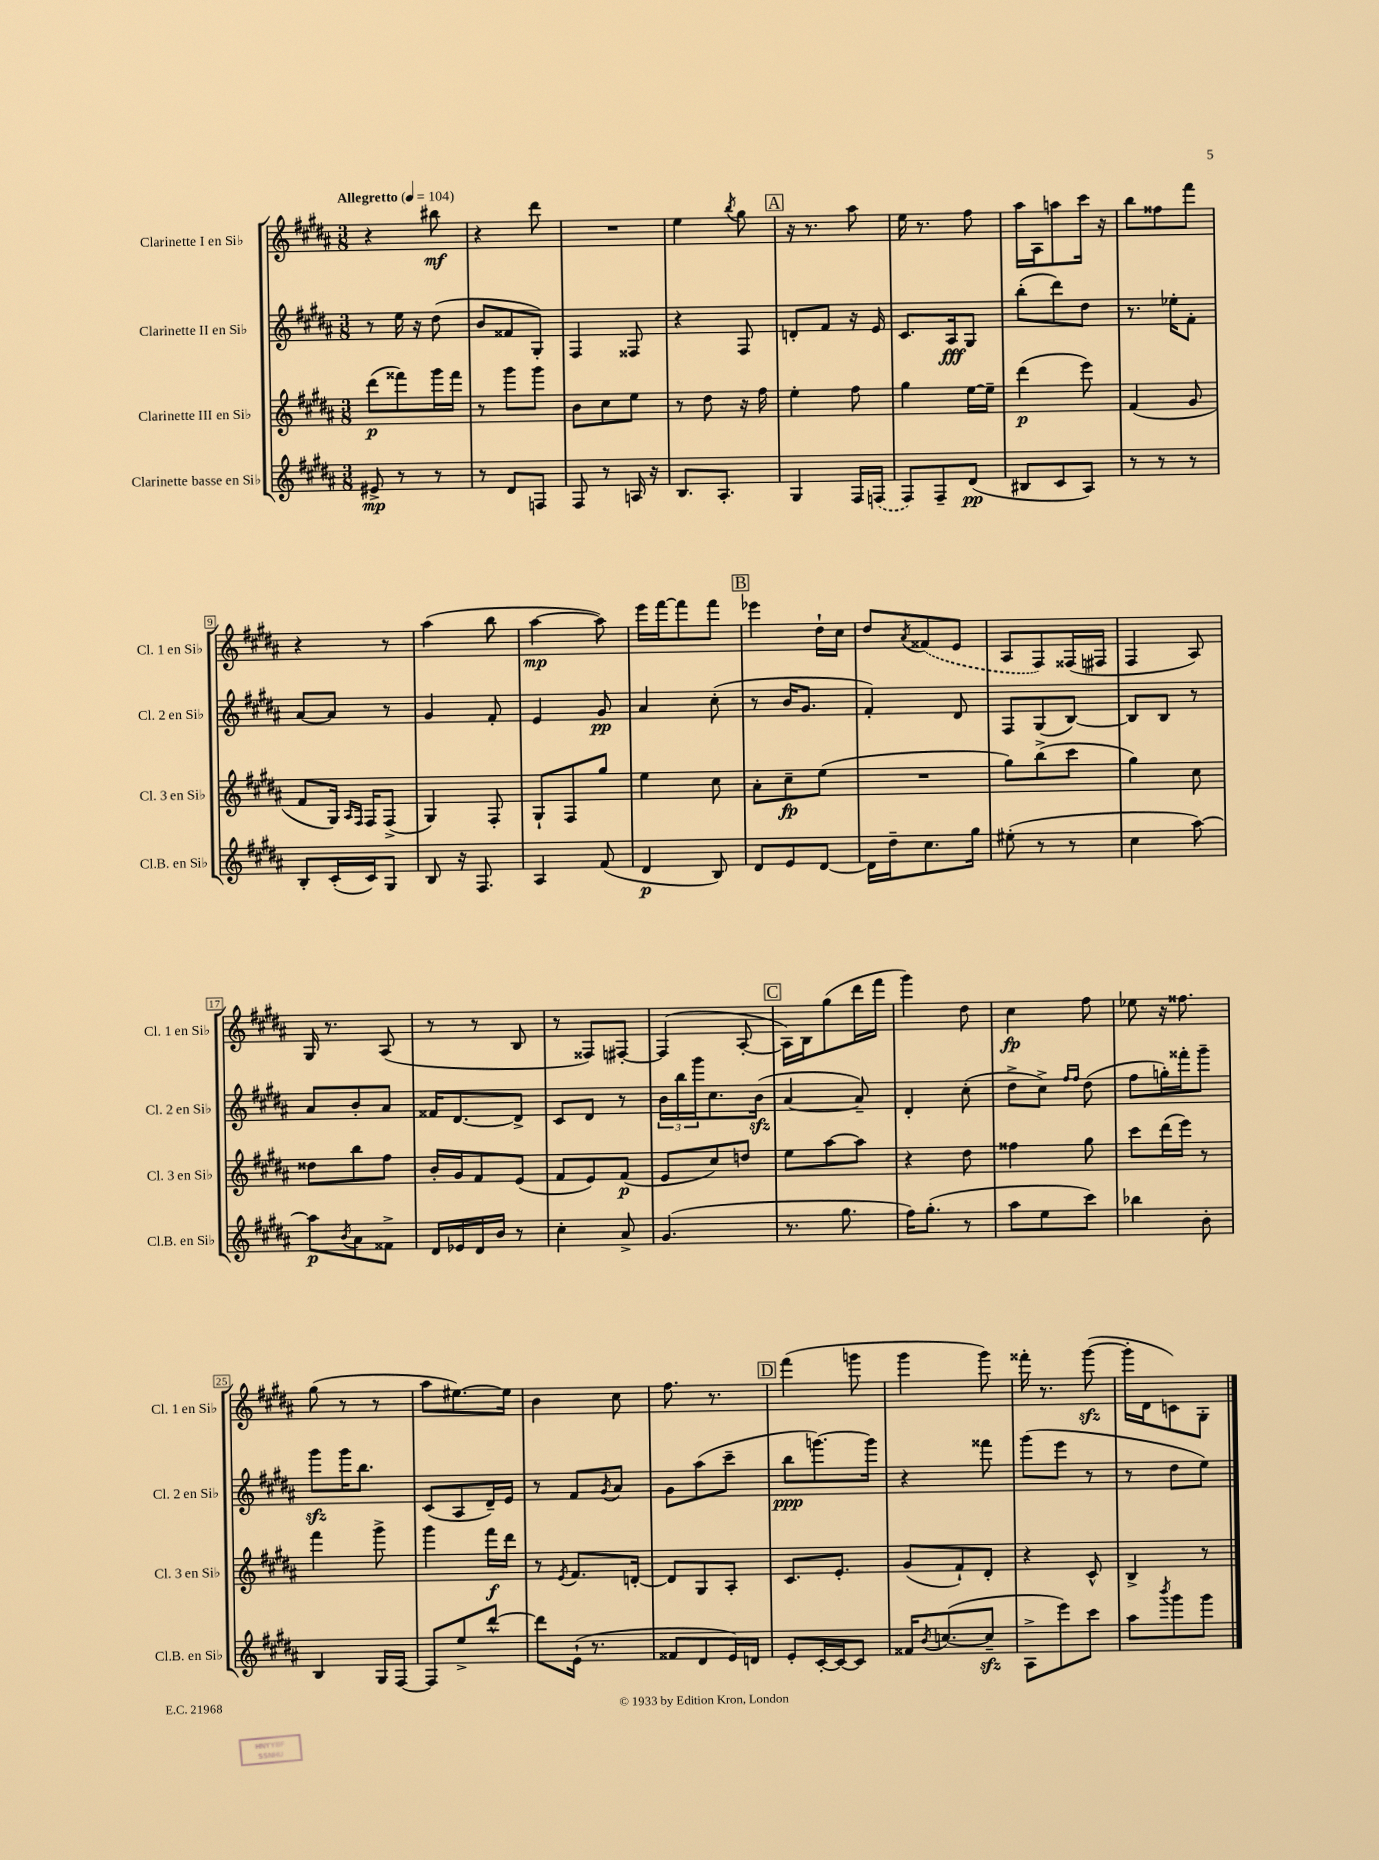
<<
\new StaffGroup <<
\new Staff = "s0" \with { instrumentName = "Clarinette I en Sib" shortInstrumentName = "Cl. 1 en Sib" } {
    \clef treble \key b \major \numericTimeSignature \time 3/8 \tempo "Allegretto" 4 = 104
    r4 bis''8\mf |
    r4 dis'''8 |
    R4. |
    e''4 \acciaccatura { b''8 } gis''8 |
    \mark \markup { \box "A" } r16 r8. ais''8 |
    e''16 r8. fis''8 |
    ais''16 ais16 a''8 cis'''16 r16 |
    b''8 fisis''8 fis'''8 |
    r4 r8 |
    ais''4( b''8 |
    ais''4~\mp ais''8) |
    e'''16 fis'''16~ fis'''8 fis'''8 |
    \mark \markup { \box "B" } ees'''4 dis''16-! cis''16 |
    dis''8 \acciaccatura { ais'8 } \once \slurDashed fisis'8( e'8 |
    ais8 fis8) fisis16( fis16 |
    fis4 ais8) |
    gis16 r8. ais8( |
    r8 r8 b8 |
    r8 fisis8) fis8~-. |
    fis4( ais8~-. |
    \mark \markup { \box "C" } ais16) b16 gis''8( dis'''16 fis'''16 |
    gis'''4) dis''8 |
    cis''4\fp fis''8 |
    ees''8 r16 fisis''8. |
    gis''8( r8 r8 |
    ais''8 eis''8.~) eis''16 |
    b'4 cis''8 |
    fis''8. r8. |
    \mark \markup { \box "D" } fis'''4( g'''8 |
    gis'''4 gis'''8) |
    fisis'''16-. r8. gis'''8~\sfz( |
    gis'''16-. dis'16 c'8) gis8-. \bar "|." |
}
\new Staff = "s1" \with { instrumentName = "Clarinette II en Sib" shortInstrumentName = "Cl. 2 en Sib" } {
    \clef treble \key b \major \numericTimeSignature \time 3/8
    r8 e''16 r16 dis''8( |
    b'8 fisis'8 gis8-.) |
    fis4 fisis8 |
    r4 fis8 |
    \mark \markup { \box "A" } d'8-. fis'8 r16 e'16 |
    cis'8. ais16\fff gis8 |
    b''8-.( dis'''8) dis''8 |
    r8. ees''16-. fis'8-. |
    ais'8~ ais'8 r8 |
    gis'4 fis'8-. |
    e'4 gis'8\pp |
    ais'4 cis''8-.( |
    \mark \markup { \box "B" } r8 b'16 gis'8. |
    fis'4-.) dis'8 |
    fis8 gis8( b8~) |
    b8 b8 r8 |
    ais'8 b'8-. ais'8 |
    fisis'16 dis'8.~ dis'8-> |
    cis'8 dis'8 r8 |
    \tuplet 3/2 { b'16 b''16 gis'''16 } cis''8. b'16\sfz( |
    \mark \markup { \box "C" } ais'4~ ais'8--) |
    dis'4-. cis''8-.( |
    dis''8-> cis''8->) \grace { fis''16 fis''16 } dis''8( |
    fis''8 g''16-.) fisis'''16-. gis'''8-- |
    gis'''8\sfz gis'''16 b''8. |
    cis'8( ais8 dis'16--) e'16 |
    r8 fis'8 \acciaccatura { gis'8 } ais'8 |
    gis'8 ais''8( cis'''8-- |
    \mark \markup { \box "D" } b''8\ppp g'''8.~) g'''16 |
    r4 fisis'''8 |
    gis'''8( e'''8 r8 |
    r8 dis''8 e''8) \bar "|." |
}
\new Staff = "s2" \with { instrumentName = "Clarinette III en Sib" shortInstrumentName = "Cl. 3 en Sib" } {
    \clef treble \key b \major \numericTimeSignature \time 3/8
    dis'''8\p( fisis'''8) gis'''16 fisis'''16 |
    r8 gis'''8 gis'''8 |
    b'8 cis''8 e''8 |
    r8 dis''8 r16 fis''16 |
    \mark \markup { \box "A" } e''4-. fis''8 |
    gis''4 e''16~ e''16-- |
    dis'''4\p( e'''8) |
    fis'4( gis'8 |
    fis'8 gis16) \grace { ais16 fis16 } fis16 fis8->( |
    gis4) fis8-. |
    gis8-! fis8 gis''8 |
    e''4 cis''8 |
    \mark \markup { \box "B" } ais'8-. cis''8--\fp e''8( |
    R4. |
    gis''8) b''8->( cis'''8 |
    gis''4) cis''8 |
    disis''8 b''8 fis''8 |
    b'16-. gis'16 fis'8 e'8( |
    fis'8 e'8) fis'8\p( |
    e'8 cis''8) d''8 |
    \mark \markup { \box "C" } e''8 ais''8~ ais''8 |
    r4 dis''8 |
    fisis''4 gis''8 |
    cis'''8 dis'''16( e'''16) r8 |
    fis'''4 gis'''8-> |
    gis'''4 fis'''16\f dis'''16 |
    r8 \acciaccatura { e'8 } fis'8. d'16~-. |
    d'8 gis8 ais8-. |
    \mark \markup { \box "D" } cis'8. e'8.-. |
    gis'8( fis'8-!) dis'8-. |
    r4 cis'8-^ |
    b4-> r8 \bar "|." |
}
\new Staff = "s3" \with { instrumentName = "Clarinette basse en Sib" shortInstrumentName = "Cl.B. en Sib" } {
    \clef treble \key b \major \numericTimeSignature \time 3/8
    eis'8->\mp r8 r8 |
    r8 dis'8 f8 |
    fis8 r8 a16 r16 |
    b8. ais8.-. |
    \mark \markup { \box "A" } gis4 fis16 \once \slurDashed f16( |
    fis8) fis8-- dis'8\pp( |
    bis8 cis'8 ais8) |
    r8 r8 r8 |
    b8-. cis'16-.( cis'16) gis8 |
    b8 r16 fis8. |
    ais4 fis'8( |
    dis'4\p b8) |
    \mark \markup { \box "B" } dis'8 e'8 dis'8~ |
    dis'16 dis''16-- cis''8. gis''16 |
    eis''8-.( r8 r8 |
    cis''4 ais''8~) |
    ais''8\p \acciaccatura { b'8 } ais'8 fisis'8-> |
    dis'16 ees'16 dis'16 b'16 r8 |
    cis''4-. ais'8-> |
    gis'4.( |
    \mark \markup { \box "C" } r8. gis''8. |
    fis''16) gis''8.-.( r8 |
    ais''8 e''8 cis'''8) |
    bes''4 b'8-. |
    b4 gis16 fis16~ |
    fis8 e''8-> dis'''8~-^ |
    dis'''8 e'16-!( r8. |
    fisis'8 dis'8 e'16) d'16 |
    \mark \markup { \box "D" } e'8-. cis'16~-. cis'16~ cis'8 |
    fisis'16 \acciaccatura { b'8 } c''8.~( c''8--\sfz |
    ais8-> e'''8) cis'''8 |
    ais''8 \acciaccatura { b'''8 } gis'''8 gis'''8 \bar "|." |
}
>>
>>
\layout { \context { \Score \override BarNumber.stencil = #(make-stencil-boxer 0.1 0.3 ly:text-interface::print) } }
